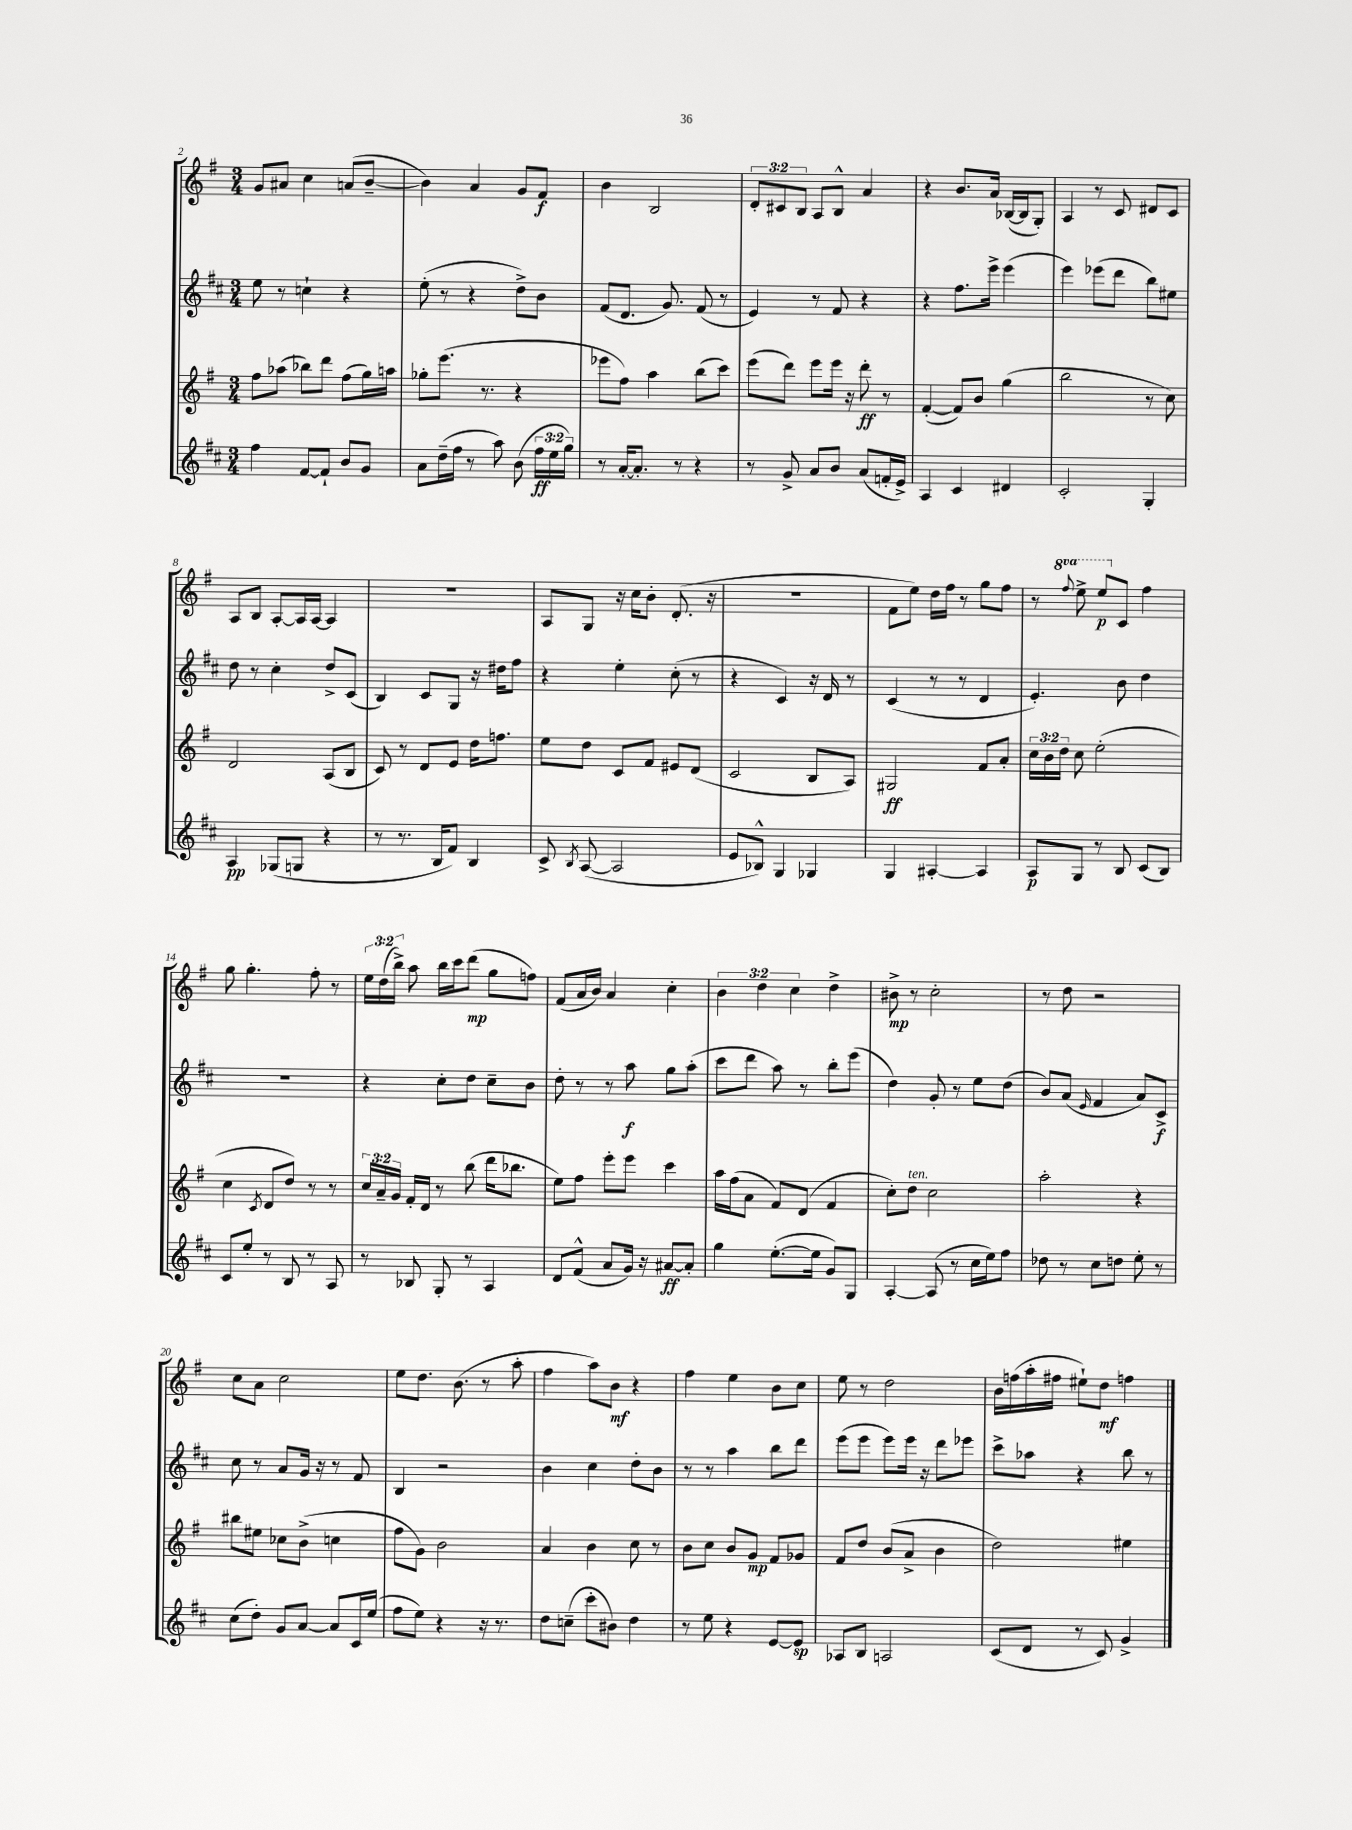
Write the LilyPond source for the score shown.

<<
\new StaffGroup <<
\new Staff = "s0" {
    \clef treble \key g \major \numericTimeSignature \time 3/4 \override Staff.TupletNumber.text = #tuplet-number::calc-fraction-text \set Staff.ottavationMarkups = #ottavation-simple-ordinals
    \autoBeamOff g'8[ ais'8] c''4 a'8[( b'8]~-- |
    b'4) a'4 g'8[ fis'8]\f |
    b'4 b2 |
    \tuplet 3/2 { d'8[-. cis'8 b8] } a8[ b8]-^ a'4 |
    r4 b'8.[ a'16] bes16[~( bes16 g8]-.) |
    a4 r8 c'8 dis'8[ c'8] |
    a8[ b8] a8[~-. a16 a16]~ a4 |
    R2. |
    a8[ g8] r16 c''16[ b'8]-. d'8.-.( r16 |
    R2. |
    fis'8[ e''8]) d''16[ fis''16] r8 g''8[ fis''8] |
    r8 \ottava #1 \appoggiatura { fis'''8 } e'''8-> e'''8[\p \ottava #0 c'8] fis''4 |
    g''8 g''4.-. fis''8-. r8 |
    \tuplet 3/2 { e''16[ d''16( b''16]->) } a''8 b''16[ c'''16 d'''8]\mp( g''8[ f''8]) |
    fis'8[( a'16 b'16]) a'4 c''4-. |
    \tuplet 3/2 { b'4 d''4 c''4 } d''4-> |
    bis'8->\mp r8 c''2-. |
    r8 d''8 r2 |
    c''8[ a'8] c''2 |
    e''8[ d''8.] b'8.( r8 a''8-. |
    fis''4 a''8[) b'8]\mf r4 |
    fis''4 e''4 b'8[ c''8] |
    e''8 r8 d''2 |
    b'16[ f''16( a''16-. fis''16] eis''8[-!) d''8]\mf f''4 \bar "|." |
}
\new Staff = "s1" {
    \clef treble \key d \major \numericTimeSignature \time 3/4
    \autoBeamOff e''8 r8 c''4-! r4 |
    e''8-.( r8 r4 d''8[->) b'8] |
    fis'8[( d'8.] g'8.) fis'8( r8 |
    e'4) r8 fis'8 r4 |
    r4 fis''8.[ e'''16]-> e'''4( |
    e'''4) ees'''8[( d'''8] b''8[) eis''8] |
    d''8 r8 cis''4-. d''8[-> cis'8]( |
    b4) cis'8[ g8] r16 dis''16[ fis''8] |
    r4 e''4-. cis''8-.( r8 |
    r4 cis'4) r16 d'16 r8 |
    cis'4( r8 r8 d'4 |
    e'4.-.) b'8 d''4 |
    R2. |
    r4 cis''8[-. d''8] cis''8[-- b'8] |
    d''8-. r8 r8 a''8\f g''8[ a''8]-.( |
    cis'''8[ d'''8] a''8) r8 b''8[-. e'''8]( |
    d''4) g'8-. r8 e''8[ d''8]( |
    b'8[) a'8]( \grace { e'16 } fis'4 a'8[) cis'8]->\f |
    cis''8 r8 a'8[ g'16] r16 r8 fis'8 |
    b4 r2 |
    b'4 cis''4 d''8[-. b'8] |
    r8 r8 a''4 b''8[ d'''8] |
    e'''8[( e'''8] e'''8[) e'''16] r16 d'''8[ ees'''8] |
    cis'''8[-> aes''8] r4 b''8 r8 \bar "|." |
}
\new Staff = "s2" {
    \clef treble \key g \major \numericTimeSignature \time 3/4 \override Staff.TupletNumber.text = #tuplet-number::calc-fraction-text
    \autoBeamOff fis''8[ aes''8]( bes''8[) d'''8] fis''8[( g''16) a''16] |
    ges''8[-. e'''8.]( r8. r4 |
    ees'''8[ fis''8]) a''4 b''8[( c'''8]) |
    e'''8[( d'''8]) e'''8[ e'''16] r16 d'''8-.\ff r8 |
    fis'4~-.( fis'8[) b'8] g''4( |
    b''2 r8 c''8) |
    d'2 a8[( b8] |
    c'8) r8 d'8[ e'8] d''16[ f''8.] |
    e''8[ d''8] c'8[ fis'8] eis'8[ d'8]( |
    c'2 b8[ a8]) |
    gis2\ff fis'8[ a'8]-. |
    \tuplet 3/2 { c''16[ b'16 d''16] } c''8 e''2-.( |
    c''4 \acciaccatura { c'8 } d'8[ d''8]) r8 r8 |
    \tuplet 3/2 { c''16[ a'16-- g'16] } fis'16[-. d'16] r8 b''8( d'''16[ bes''8.] |
    e''8[) fis''8] e'''8[-. e'''8] c'''4 |
    a''16[ fis''16( a'8] fis'8[) d'8]( fis'4 |
    c''8[-.) d''8]^\markup { \italic "ten." } c''2 |
    a''2-. r4 |
    bis''8[ eis''8] ces''8[ b'8]->( c''4 |
    fis''8[ g'8]) b'2 |
    a'4 b'4 c''8 r8 |
    b'8[ c''8] b'8[ g'8]\mp fis'8[ ges'8] |
    fis'8[ d''8] b'8[( a'8]-> b'4 |
    d''2) eis''4 \bar "|." |
}
\new Staff = "s3" {
    \clef treble \key d \major \numericTimeSignature \time 3/4 \override Staff.TupletNumber.text = #tuplet-number::calc-fraction-text
    \autoBeamOff fis''4 fis'8[~ fis'8]-! b'8[ g'8] |
    a'8[ d''16--( fis''16] r8 a''8) b'8( \tuplet 3/2 { fis''16[\ff e''16 g''16]) } |
    r8 a'16[~-. a'8.]-. r8 r4 |
    r8 g'8-> a'8[ b'8] a'8[( f'16-. e'16]->) |
    a4 cis'4 dis'4 |
    cis'2-. g4-. |
    a4\pp ges8[( g8] r4 |
    r8 r8. b16[ fis'8]) b4 |
    cis'8-> \acciaccatura { b8 } a8~( a2 |
    e'8[ bes8]-^) g4 ges4 |
    g4 ais4~-. ais4 |
    a8[\p g8] r8 b8 cis'8[( b8]) |
    cis'8[ e''8]-. r8 b8 r8 a8 |
    r8 bes8 g8-. r8 a4 |
    d'8[ fis'8]-^( a'8[ g'16]) r16 ais'8[~\ff ais'8]-. |
    g''4 e''8.[~-.( e''16] g'8[) g8] |
    a4~-. a8( r8 cis''16[ e''16) fis''8] |
    des''8 r8 cis''8[ d''8] e''8-. r8 |
    cis''8[( d''8]-.) g'8[ a'8]~ a'8[ cis'16 e''16]( |
    fis''8[ e''8]) r4 r16 r8. |
    d''8[ c''8]--( cis'''8[-. bis'8]) d''4 |
    r8 e''8 r4 e'8[~ e'8]\sp |
    aes8[ b8] a2 |
    cis'8[( d'8] r8 cis'8) g'4-> \bar "|." |
}
>>
>>
\layout { \context { \Score currentBarNumber = #2 } }
